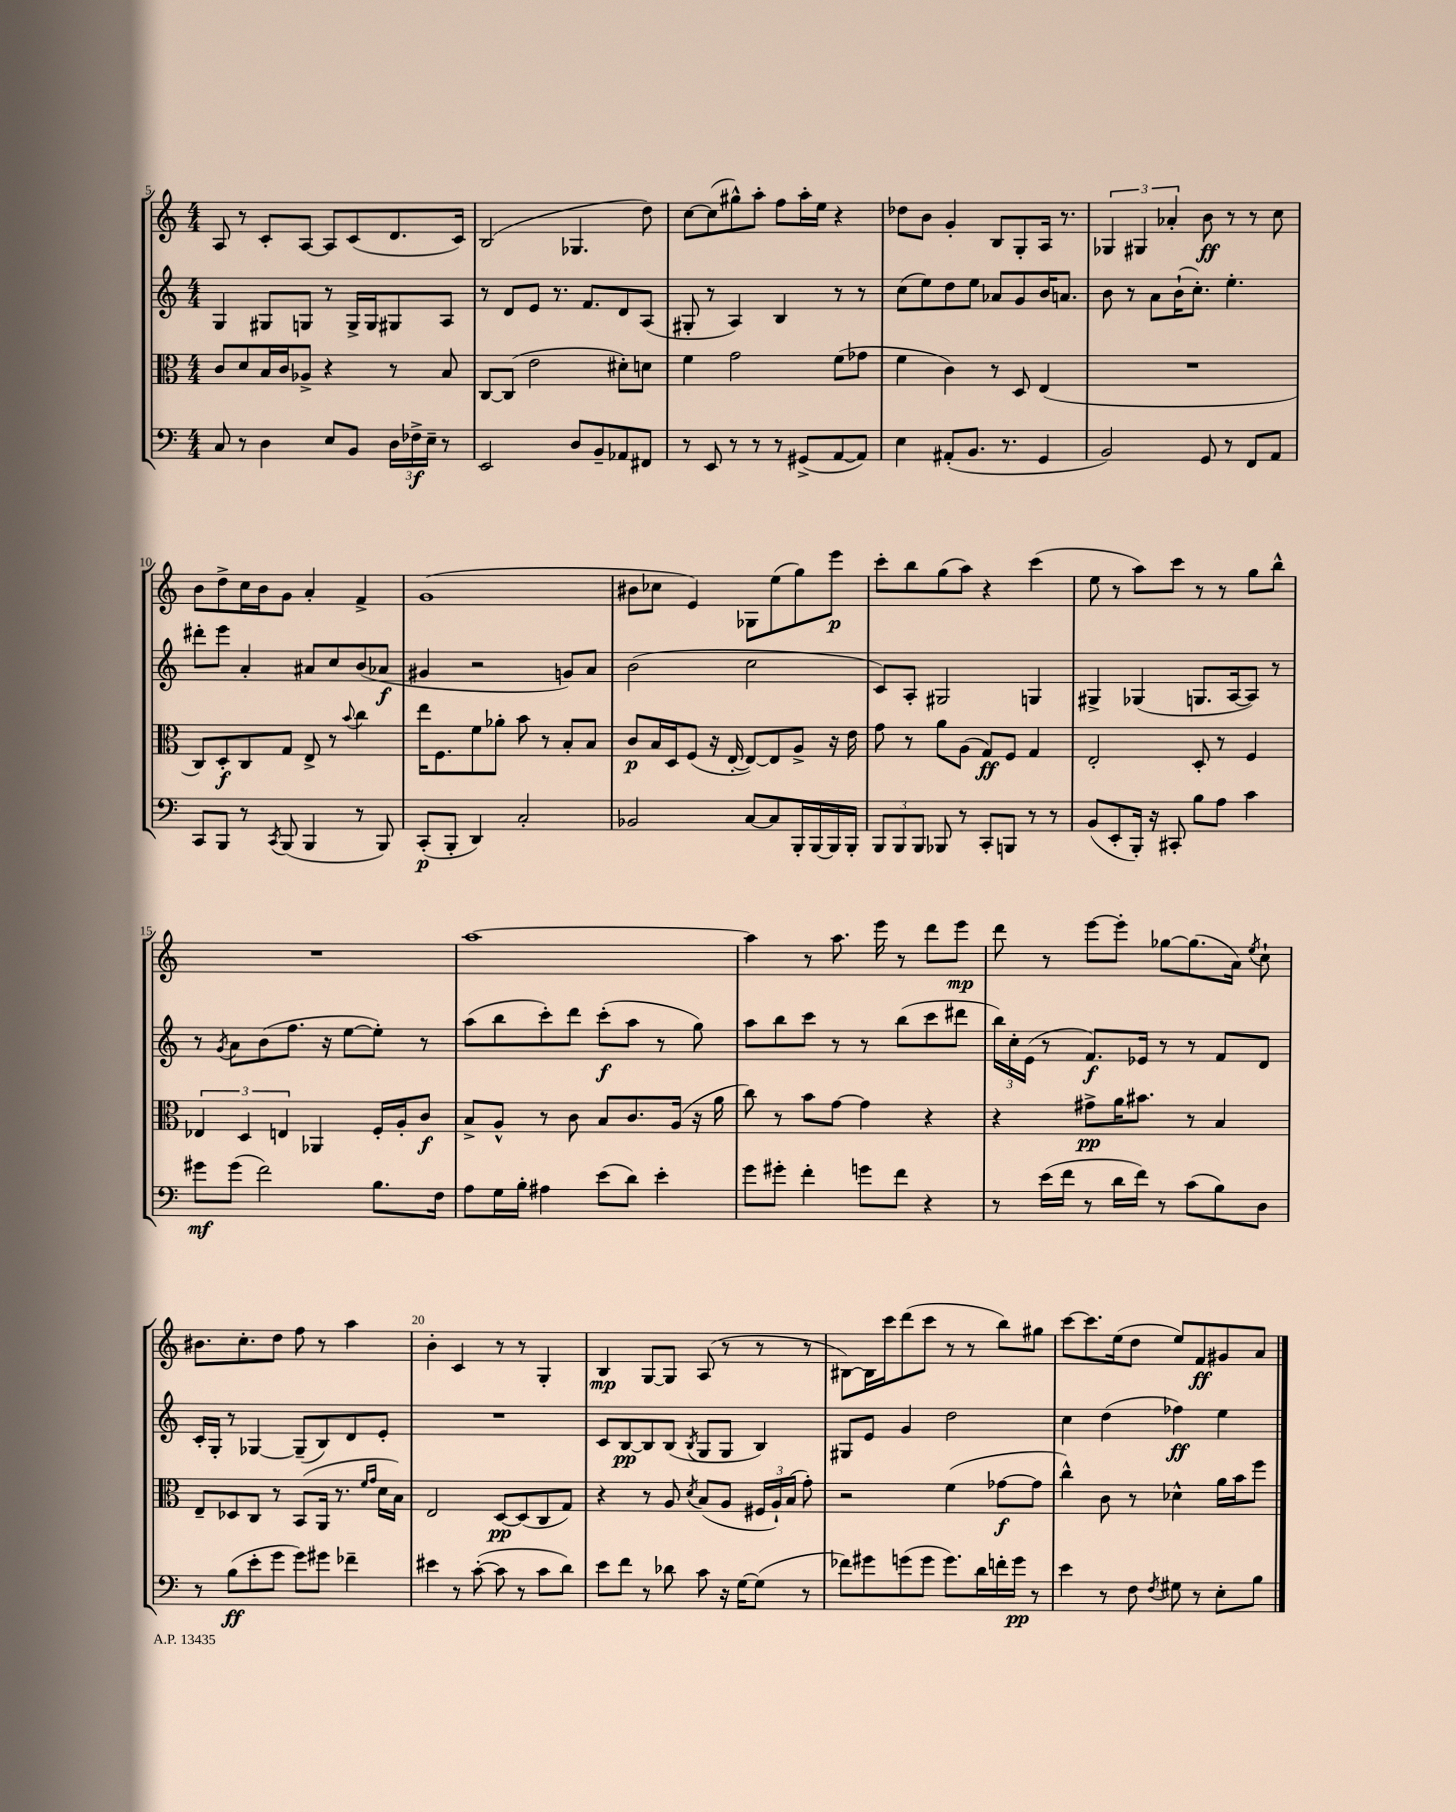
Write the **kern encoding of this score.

**kern	**dynam	**kern	**dynam	**kern	**dynam	**kern	**dynam
*part4	*part4	*part3	*part3	*part2	*part2	*part1	*part1
*staff4	*staff4	*staff3	*staff3	*staff2	*staff2	*staff1	*staff1
*clefF4	*	*clefC3	*	*clefG2	*	*clefG2	*
*k[]	*	*k[]	*	*k[]	*	*k[]	*
*M4/4	*	*M4/4	*	*M4/4	*	*M4/4	*
=5	=5	=5	=5	=5	=5	=5	=5
8C/	.	8c/L	.	4G/	.	8A/	.
8r	.	8d/	.	.	.	8r	.
4D\	.	16B/L	.	8G#X/L	.	8c'/L	.
.	.	16c/J	.	.	.	.	.
.	.	8A-X^/J	.	8Gn/J	.	[8A/J	.
8E/L	.	4r	.	8r	.	8A/L]	.
8BB/J	.	.	.	16G^/LL	.	(8c/	.
.	.	.	.	16G/J	.	.	.
24D\LL	.	8r	.	8G#X/	.	8.d/	.
24F-X^\	f	.	.	.	.	.	.
24E~\JJ	.	.	.	.	.	.	.
8r	.	8B/	.	8A/J	.	.	.
.	.	.	.	.	.	16c/Jk)	.
=6	=6	=6	=6	=6	=6	=6	=6
2EE/	.	[8C/L	.	8r	.	(2B/	.
.	.	(8C/J]	.	8d/L	.	.	.
.	.	2e\	.	8e/J	.	.	.
.	.	.	.	8.r	.	.	.
8D/L	.	.	.	.	.	4.G-X/	.
.	.	.	.	8.f/L	.	.	.
8BB~/	.	.	.	.	.	.	.
8AA-X/	.	8d#X'\L)	.	8d/	.	.	.
8FF#X/J	.	8dn\J	.	(8A/J	.	8dd\)	.
=7	=7	=7	=7	=7	=7	=7	=7
8r	.	4f\	.	8G#X'/	.	[8cc\L	.
8EE/	.	.	.	8r	.	(8cc\]	.
8r	.	2g\	.	4A/)	.	8gg#X^^\)	.
8r	.	.	.	.	.	8aa'\J	.
8r	.	.	.	4B/	.	8ff\L	.
(8GG#X^/L	.	.	.	.	.	16aa'\L	.
.	.	.	.	.	.	16ee\JJ	.
[8AA/	.	(8f\L	.	8r	.	4r	.
8AA/J])	.	8g-X\J	.	8r	.	.	.
=8	=8	=8	=8	=8	=8	=8	=8
4E\	.	4f\	.	(8cc\L	.	8dd-X\L	.
.	.	.	.	8ee\)	.	8b\J	.
(8AA#X'/L	.	4c\)	.	8dd\	.	4g'/	.
8.BB/J	.	.	.	8ee\J	.	.	.
.	.	8r	.	8a-X/L	.	8B/L	.
8.r	.	.	.	.	.	.	.
.	.	8D/	.	8g/	.	8G'/	.
4GG/	.	(4E/	.	16b/K	.	16A/Jk	.
.	.	.	.	8.an/J	.	8.r	.
=9	=9	=9	=9	=9	=9	=9	=9
2BB/)	.	1r	.	8b\	.	6G-X/	.
.	.	.	.	8r	.	.	.
.	.	.	.	.	.	6G#X/	.
.	.	.	.	8a\L	.	.	.
.	.	.	.	.	.	6a-X'/	.
.	.	.	.	(16b`\K	.	.	.
.	.	.	.	8.cc'\J)	.	.	.
8GG/	.	.	.	.	.	8b\	ff
8r	.	.	.	4.ee'\	.	8r	.
8FF/L	.	.	.	.	.	8r	.
8AA/J	.	.	.	.	.	8cc\	.
!!LO:LB:g=z
=10	=10	=10	=10	=10	=10	=10	=10
8CC/L	.	8C/L)	.	8ddd#X'\L	.	8b\L	.
8BBB/J	.	8D'/	f	8eee\J	.	8dd^\	.
8r	.	8C/	.	4a'/	.	16cc\L	.
.	.	.	.	.	.	16b\J	.
8qCC/	.	.	.	.	.	.	.
(8BBB/	.	8G/J	.	.	.	8g\J	.
4BBB/	.	8E^/	.	8a#X/L	.	4a'/	.
.	.	8r	.	8cc/	.	.	.
.	.	8qqb/	.	.	.	.	.
8r	.	4cc\	.	(8b/	.	4f^/	.
8BBB/)	.	.	.	8a-X/J	f	.	.
=11	=11	=11	=11	=11	=11	=11	=11
(8CC'/L	p	16ee\KL	.	4g#X/	.	(1g	.
.	.	8.F\	.	.	.	.	.
8BBB'/J	.	.	.	.	.	.	.
4DD/)	.	8f\	.	2r	.	.	.
.	.	8a-X'\J	.	.	.	.	.
2C'/	.	8b\	.	.	.	.	.
.	.	8r	.	.	.	.	.
.	.	8B'/L	.	8gn/L)	.	.	.
.	.	8B/J	.	8a/J	.	.	.
=12	=12	=12	=12	=12	=12	=12	=12
2BB-X/	.	8c/L	p	(2b\	.	8b#X\L	.
.	.	16B/L	.	.	.	8cc-X\J	.
.	.	16D/J	.	.	.	.	.
.	.	(8F/J	.	.	.	4e/)	.
.	.	16r	.	.	.	.	.
.	.	[16E'/	.	.	.	.	.
[8C/L	.	8E/L_)	.	2cc\	.	8G-X\L	.
8C/]	.	8E/]	.	.	.	(8ee\	.
16BBB'/L	.	8A^/J	.	.	.	8gg\)	.
[16BBB/	.	.	.	.	.	.	.
16BBB/]	.	16r	.	.	.	8eee\J	p
16BBB'/JJ	.	16e\	.	.	.	.	.
=13	=13	=13	=13	=13	=13	=13	=13
12BBB/L	.	8g\	.	8c/L)	.	8ccc'\L	.
12BBB/	.	.	.	.	.	.	.
.	.	8r	.	8A'/J	.	8bb\	.
12BBB/J	.	.	.	.	.	.	.
8BBB-X/	.	8a\L	.	2G#X/	.	(8gg\	.
8r	.	(8A\J	.	.	.	8aa\J)	.
8CC'/L	.	8G/L)	ff	.	.	4r	.
8BBBn/J	.	8F/J	.	.	.	.	.
8r	.	4G/	.	4Gn/	.	(4ccc\	.
8r	.	.	.	.	.	.	.
=14	=14	=14	=14	=14	=14	=14	=14
(8BB/L	.	2E'/	.	4G#X^/	.	8ee\	.
8EE'/	.	.	.	.	.	8r	.
16BBB'/Jk)	.	.	.	(4G-X/	.	8aa\L)	.
16r	.	.	.	.	.	.	.
8CC#X'/	.	.	.	.	.	8ccc\J	.
8B\L	.	8D'/	.	8.Gn/L	.	8r	.
8A\J	.	8r	.	.	.	8r	.
.	.	.	.	[16A/k	.	.	.
4c\	.	4F/	.	8A/J])	.	8gg\L	.
.	.	.	.	8r	.	8bb^^\J	.
!!LO:LB:g=z
=15	=15	=15	=15	=15	=15	=15	=15
8g#X\L	mf	6E-X/	.	8r	.	1r	.
.	.	.	.	8qg/	.	.	.
(8g#\J	.	.	.	8a\L	.	.	.
.	.	6D/	.	.	.	.	.
2f\)	.	.	.	(8b\	.	.	.
.	.	6En/	.	.	.	.	.
.	.	.	.	8.ff\J	.	.	.
.	.	4AA-X/	.	.	.	.	.
.	.	.	.	16r	.	.	.
.	.	.	.	[8ee\L	.	.	.
8.B\L	.	16F'/LL	.	8ee'\J])	.	.	.
.	.	16A'/J	.	.	.	.	.
.	.	8c/J	f	8r	.	.	.
16F\Jk	.	.	.	.	.	.	.
=16	=16	=16	=16	=16	=16	=16	=16
8A\L	.	8B^/L	.	(8aa\L	.	[1aa	.
16G\L	.	8A^^/J	.	8bb\	.	.	.
16B'\JJ	.	.	.	.	.	.	.
4A#X\	.	8r	.	8ccc'\)	.	.	.
.	.	8c\	.	8ddd\J	.	.	.
(8e\L	.	8B/L	.	(8ccc'\L	f	.	.
8d\J)	.	8.c/	.	8aa\J	.	.	.
4e'\	.	.	.	8r	.	.	.
.	.	(16A/Jk	.	.	.	.	.
.	.	16r	.	8gg\)	.	.	.
.	.	16a\	.	.	.	.	.
=17	=17	=17	=17	=17	=17	=17	=17
8g\L	.	8cc\)	.	8aa\L	.	4aa\]	.
8g#X'\J	.	8r	.	8bb\	.	.	.
4f'\	.	8b\L	.	8ccc\J	.	8r	.
.	.	[8g\J	.	8r	.	8.aa\	.
8gn\L	.	4g\]	.	8r	.	.	.
.	.	.	.	.	.	16eee\	.
8f\J	.	.	.	(8bb\L	.	8r	.
4r	.	4r	.	8ccc\	.	8ddd\L	.
.	.	.	.	8ddd#X\J	.	8eee\J	mp
=18	=18	=18	=18	=18	=18	=18	=18
8r	.	4r	.	24bb\LL)	.	8ddd\	.
.	.	.	.	24cc'\	.	.	.
.	.	.	.	(24e\JJ	.	.	.
(16e\LL	.	.	.	8r	.	8r	.
16f\JJ	.	.	.	.	.	.	.
8r	.	8g#X^\L	pp	8.f/L)	f	[8eee\L	.
16d\LL	.	16a\K	.	.	.	8eee'\J]	.
16f\JJ)	.	8.b#X\J	.	16e-X/Jk	.	.	.
8r	.	.	.	8r	.	[8gg-X\L	.
(8c\L	.	8r	.	8r	.	(8.gg-\]	.
8B\)	.	4B/	.	8f/L	.	.	.
.	.	.	.	.	.	16a\Jk)	.
.	.	.	.	.	.	8qee/	.
8D\J	.	.	.	8d/J	.	8cc`\	.
!!LO:LB:g=z
=19	=19	=19	=19	=19	=19	=19	=19
8r	.	8E~/L	.	16c'/LL	.	8.b#X\L	.
.	.	.	.	16G'/JJ	.	.	.
(8B\L	ff	8D-X/	.	8r	.	.	.
.	.	.	.	.	.	8.cc'\	.
8e'\	.	8C/J	.	[4G-X/	.	.	.
8g\J	.	8r	.	.	.	8dd\J	.
8g\L)	.	(8BB/L	.	(8G-~/L]	.	8ff\	.
8g#X\J	.	16AA/Jk	.	8B/)	.	8r	.
.	.	8.r	.	.	.	.	.
4f-X~\	.	.	.	8d/	.	4aa\	.
.	.	16qqf/LL	.	.	.	.	.
.	.	16qqg/JJ	.	.	.	.	.
.	.	16d\LL	.	8e'/J	.	.	.
.	.	16B\JJ)	.	.	.	.	.
=20	=20	=20	=20	=20	=20	=20	=20
4e#X\	.	2E/	.	1r	.	4b'\	.
8r	.	.	.	.	.	4c/	.
([8c'\	.	.	.	.	.	.	.
8c\]	.	[8D/L	pp	.	.	8r	.
8r	.	(8D/]	.	.	.	8r	.
8c\L	.	8C/	.	.	.	4G'/	.
8d\J)	.	8G/J)	.	.	.	.	.
=21	=21	=21	=21	=21	=21	=21	=21
8e\L	.	4r	.	8c/L	.	4B/	mp
8f\J	.	.	.	[8B/	pp	.	.
8r	.	8r	.	8B/]	.	[8G/L	.
8d-X\	.	8A/	.	(8B/J	.	8G/J]	.
.	.	8qd/	.	8qB/	.	.	.
8c\	.	(8B/L	.	8G/L	.	(8A/	.
16r	.	8A/J	.	8G/J	.	8r	.
[16G\KL	.	.	.	.	.	.	.
(8G\J]	.	24F#X/LL	.	4B/)	.	8r	.
.	.	24A`/)	.	.	.	.	.
.	.	(24B/JJ	.	.	.	.	.
8r	.	8g'\)	.	.	.	8r	.
=22	=22	=22	=22	=22	=22	=22	=22
8f-X\L)	.	2r	.	8G#X/L	.	[8B#X\L)	.
8g#X\	.	.	.	8e/J	.	16B#\L]	.
.	.	.	.	.	.	16ccc\J	.
(8gn\	.	.	.	4g/	.	(8ddd\	.
8g\J	.	.	.	.	.	8ccc\J	.
8.g\L)	.	(4f\	.	2dd\	.	8r	.
.	.	.	.	.	.	8r	.
16d\L	.	.	.	.	.	.	.
16fn'\	.	[8g-X\L	f	.	.	8bb\L)	.
16g\JJ	pp	.	.	.	.	.	.
8r	.	8g-\J]	.	.	.	8gg#X\J	.
=23	=23	=23	=23	=23	=23	=23	=23
4e\	.	4cc^^\)	.	4cc\	.	[8ccc\L	.
.	.	.	.	.	.	8.ccc\]	.
8r	.	8c\	.	(4dd\	.	.	.
.	.	.	.	.	.	(16ee\k	.
8F\	.	8r	.	.	.	8dd\J	.
8qF/	.	.	.	.	.	.	.
8G#X\	.	4d-X^^\	.	4ff-X\)	ff	8ee/L)	.
8r	.	.	.	.	.	8f/	ff
8E'\L	.	16a\LL	.	4ee\	.	8g#X/	.
.	.	16b\J	.	.	.	.	.
8B\J	.	8ff\J	.	.	.	8a/J	.
==	==	==	==	==	==	==	==
*-	*-	*-	*-	*-	*-	*-	*-
